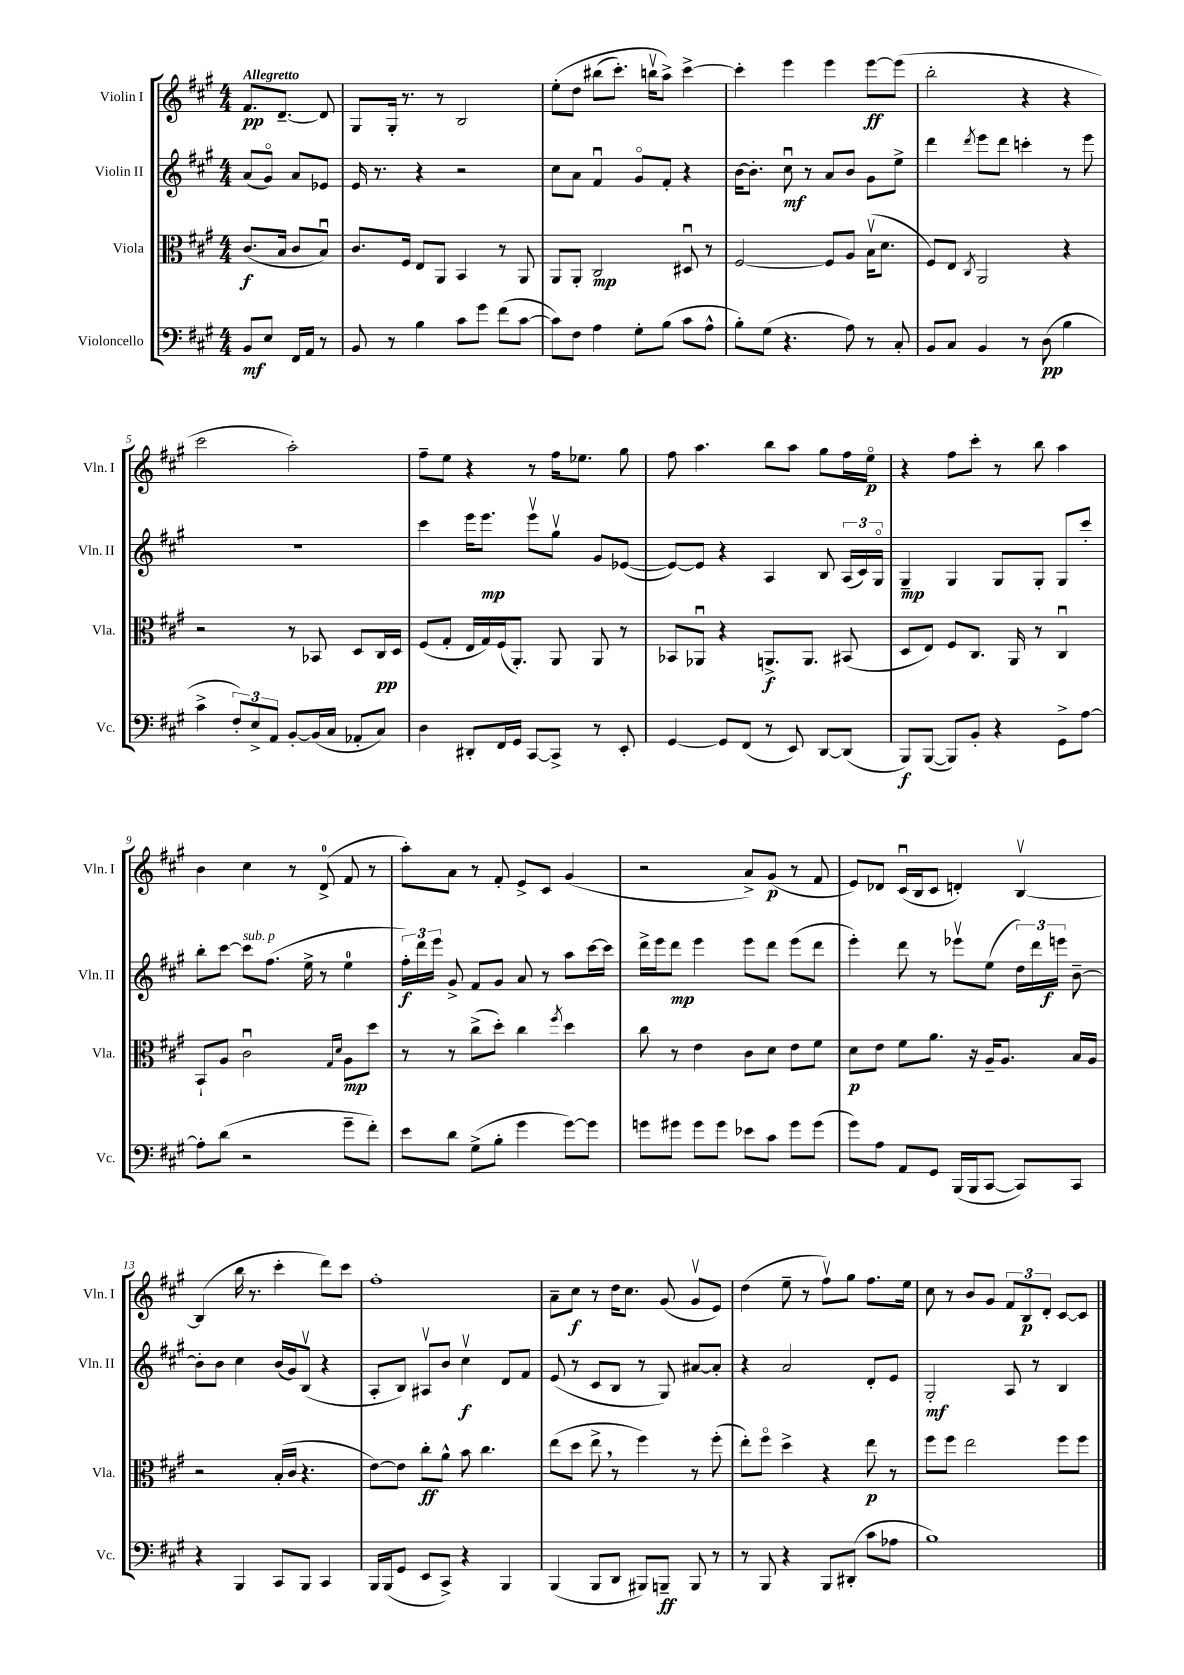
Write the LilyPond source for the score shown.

<<
\new StaffGroup <<
\new Staff = "s0" \with { instrumentName = "Violin I" shortInstrumentName = "Vln. I" } {
    \clef treble \key a \major \numericTimeSignature \time 4/4 \partial 2 \tempo "Allegretto"
    \autoBeamOff fis'8.[\pp d'8.]~-- d'8 |
    gis8[ gis16]-. r8. r8 b2 |
    e''8[-.\( d''8] bis''8[( cis'''8.]-.) b''16[\upbow a''8]->\) cis'''4~-> |
    cis'''4-. e'''4 e'''4 e'''8[~\ff e'''8]( |
    b''2-. r4 r4 |
    cis'''2 a''2-.) |
    fis''8[-- e''8] r4 r8 fis''16[ ees''8.] gis''8 |
    fis''8 a''4. b''8[ a''8] gis''8[ fis''16 e''16]\flageolet\p |
    r4 fis''8[ cis'''8]-. r8 b''8 a''4 |
    b'4 cis''4 r8 d'8-0->( fis'8 r8 |
    a''8[-.) a'8] r8 fis'8-. e'8[-> cis'8] gis'4( |
    r2 a'8[->) gis'8]\p( r8 fis'8 |
    e'8[) des'8] cis'16[\downbow( b16 cis'8] d'4-.) b4~\upbow |
    b4( b''16 r8. cis'''4-. d'''8[) cis'''8] |
    fis''1-. |
    a'8[-- cis''8]\f r8 d''16[ cis''8.] gis'8( gis'8[\upbow e'8]) |
    d''4( e''8-- r8 fis''8[\upbow) gis''8] fis''8.[ e''16] |
    cis''8 r8 b'8[ gis'8] \tuplet 3/2 { fis'8[ b8\p d'8]-. } cis'8[~ cis'8] \bar "|." |
}
\new Staff = "s1" \with { instrumentName = "Violin II" shortInstrumentName = "Vln. II" } {
    \clef treble \key a \major \numericTimeSignature \time 4/4 \partial 2
    \autoBeamOff a'8[( gis'8]\flageolet) a'8[ ees'8] |
    e'16 r8. r4 r2 |
    cis''8[ a'8] fis'4\downbow gis'8[\flageolet fis'8]-. r4 |
    b'16[~ b'8.]-. cis''8\downbow\mf r8 a'8[ b'8] gis'8[ e''8]-> |
    d'''4 \acciaccatura { d'''8 } e'''8[ d'''8] c'''4-. r8 e'''8 |
    R1 |
    cis'''4 e'''16[ e'''8.]\mp e'''8[\upbow gis''8]\upbow gis'8[ ees'8]~( |
    ees'8[~) ees'8] r4 a4 b8 \tuplet 3/2 { a16[( cis'16) gis16]\flageolet } |
    gis4--\mp gis4 gis8[ gis8]-. gis8[ cis'''8]-. |
    b''8[-. cis'''8]~ cis'''8[^\markup { \italic "sub. p" } fis''8.]( e''16-> r8 e''4-0 |
    \tuplet 3/2 { fis''16[-.\f) d'''16 e'''16] } gis'8-> fis'8[ gis'8] a'8 r8 a''8[ cis'''16~ cis'''16] |
    d'''16[-> e'''16 d'''8]\mp e'''4 e'''8[ d'''8] e'''8[( d'''8] |
    e'''4-.) d'''8 r8 ees'''8[\upbow e''8]( \tuplet 3/2 { d''16[) d'''16 e'''16]\f } b'8~-- |
    b'8[-. b'8] cis''4 b'16[( gis'16) b8]\upbow( r4 |
    a8[-. b8]) ais8[\upbow b'8] cis''4\upbow\f d'8[ fis'8] |
    e'8( r8 cis'8[ b8] r8 gis8) ais'8[~ ais'8]-. |
    r4 a'2 d'8[-. e'8] |
    gis2-.\mf a8 r8 b4 \bar "|." |
}
\new Staff = "s2" \with { instrumentName = "Viola" shortInstrumentName = "Vla." } {
    \clef alto \key a \major \numericTimeSignature \time 4/4 \partial 2
    \autoBeamOff cis'8.[\f( b16] cis'8[ b8]\downbow) |
    cis'8.[ fis16] e8[ a,8] b,4 r8 a,8 |
    a,8[ a,8]-. cis2\mp dis8\downbow r8 |
    fis2~ fis8[ a8] b16[\upbow( d'8.] |
    fis8[) e8] \acciaccatura { cis8 } a,2 r4 |
    r2 r8 bes,8 d8[ cis16\pp d16] |
    fis8[( gis8]-. e16[ gis16) fis16( a,8.]-.) a,8 a,8 r8 |
    bes,8[ aes,8]\downbow r4 a,8.[->\f a,8.] bis,8( |
    d8[ e8]) fis8[ cis8.] a,16 r8 cis4\downbow |
    b,8[-! a8] cis'2\downbow \grace { gis16[ d'16] } a8[\mp d''8] |
    r8 r8 cis''8[->( d''8]-.) cis''4 \acciaccatura { fis''8 } d''4 |
    cis''8 r8 e'4 cis'8[ d'8] e'8[ fis'8] |
    d'8[\p e'8] fis'8[ a'8.] r16 a16[-- a8.] b16[ a16] |
    r2 b16[-.( cis'16] r4. |
    e'8[~) e'8] cis''8[-.\ff a'8]-^ b'8 cis''4. |
    e''8[( d''8] e''8-> \breathe r8 fis''4) r8 fis''8-.( |
    e''8[-.) fis''8]\flageolet d''4-> r4 e''8\p r8 |
    fis''8[ fis''8] e''2 fis''8[ fis''8] \bar "|." |
}
\new Staff = "s3" \with { instrumentName = "Violoncello" shortInstrumentName = "Vc." } {
    \clef bass \key a \major \numericTimeSignature \time 4/4 \partial 2
    \autoBeamOff b,8[\mf e8] fis,16[ a,16] r8 |
    b,8 r8 b4 cis'8[ gis'8] fis'8[( cis'8]~ |
    cis'8[) fis8] a4 gis8[-. b8]( cis'8[ a8]-^ |
    b8[-.) gis8]( r4. a8) r8 cis8-. |
    b,8[ cis8] b,4 r8 d8\pp( b4 |
    cis'4-> \tuplet 3/2 { fis8[-.) e8-> a,8] } b,8[~-. b,16( cis16] aes,8[-. cis8]) |
    d4 dis,8[-. fis,16 gis,16] cis,8[~ cis,8]-> r8 e,8-. |
    gis,4~ gis,8[ fis,8]( r8 e,8) d,8[~ d,8]( |
    b,,8[\f) b,,8]~( b,,8[) b,8]-. r4 gis,8[-> a8]~ |
    a8[-. d'8]( r2 gis'8[-- fis'8]-.) |
    e'8[ d'8] gis8[->( b8]-. gis'4 gis'8[~) gis'8] |
    g'8[ gis'8] gis'8[ gis'8] ees'8[ cis'8] gis'8[ gis'8]( |
    gis'8[) a8] a,8[ gis,8] b,,16[( b,,16 cis,8]~ cis,8[) cis,8] |
    r4 b,,4 cis,8[ b,,8] cis,4 |
    b,,16[ b,,16( gis,8] e,8[ cis,8]->) r4 b,,4 |
    b,,4( b,,8[ d,8] bis,,8[) b,,8]--\ff b,,8 r8 |
    r8 b,,8 r4 b,,8[ dis,8]-.( cis'8[ aes8] |
    b1) \bar "|." |
}
>>
>>
